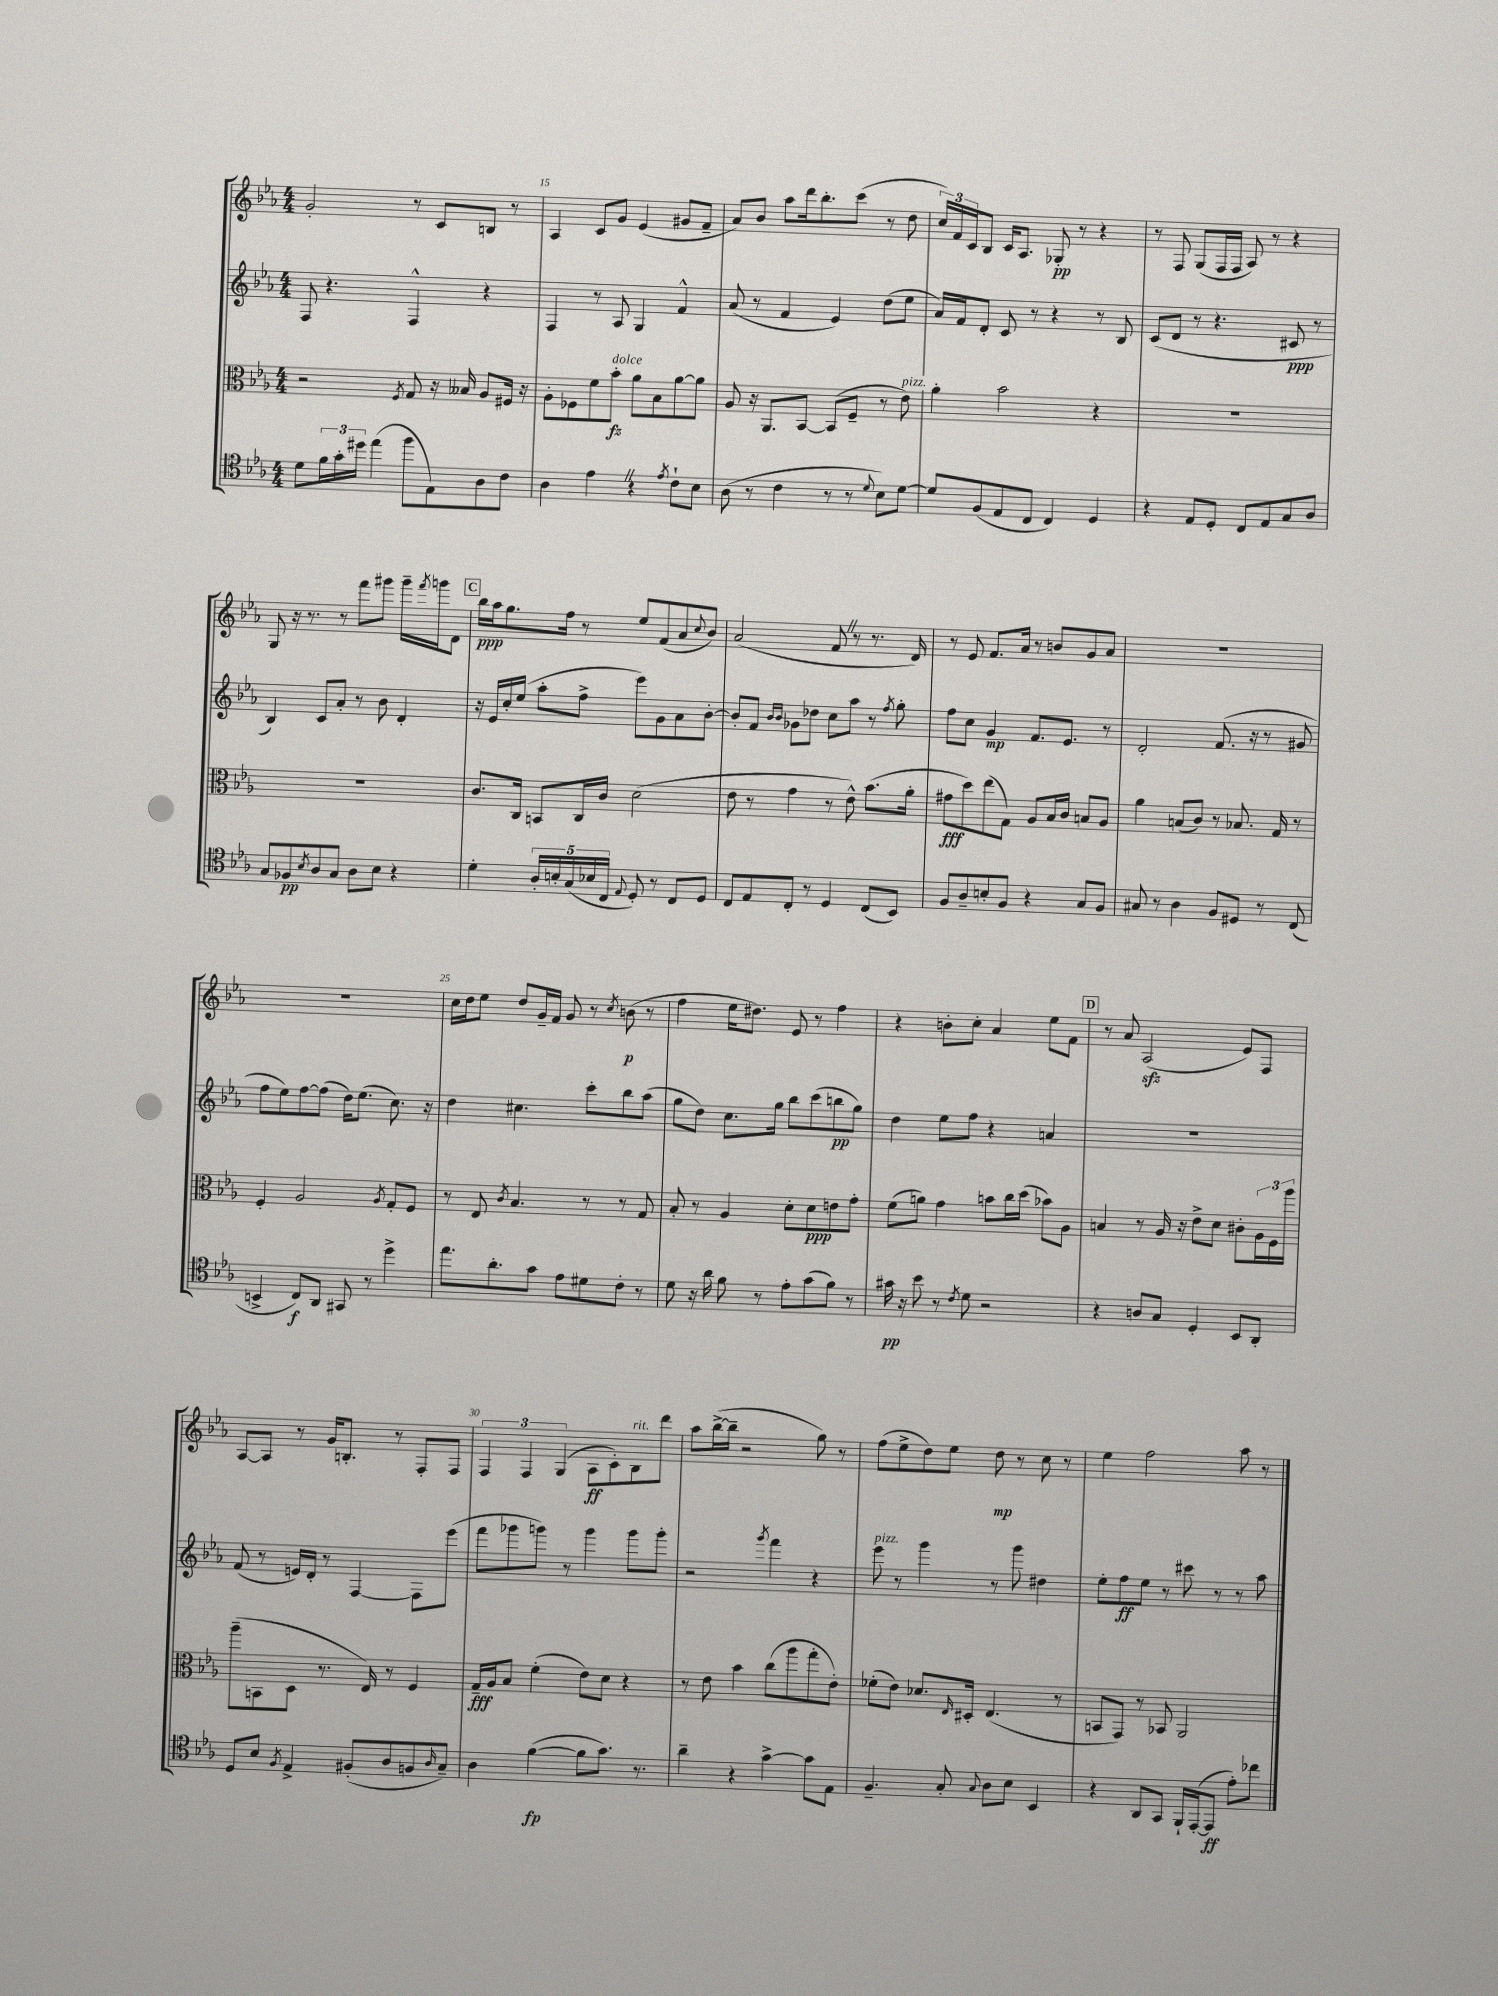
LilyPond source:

<<
\new StaffGroup <<
\new Staff = "s0" {
    \clef treble \key ees \major \numericTimeSignature \time 4/4
    g'2-. r8 c'8 b8 r8 |
    aes4 c'8 g'8 ees'4( gis'8 f'8-- |
    aes'8) bes'8 aes''8 d'''16 bes''8.-. c'''8( r8 d''8 |
    \tuplet 3/2 { c''16) f'16 c'16 } bes8 c'16 aes8. ges8-.\pp r8 r4 |
    r8 f8 g8( f16 f16 aes8) r8 r4 |
    g8 r16 r8. r8 f'''8 gis'''8 gis'''16-- \acciaccatura { f'''8 } g'''16 d'8 |
    \mark \markup { \box "C" } bes''16\ppp aes''16 g''8. f''16 r8 ees''8 f'8( aes'8 \appoggiatura { c''8 } bes'8) |
    aes'2( f'8 \once \override BreathingSign.text = \markup { \musicglyph "scripts.caesura.straight" } \breathe r8 r8. d'16) |
    r8 ees'8 f'8. aes'16 r8 b'8 g'8 aes'8 |
    R1 |
    R1 |
    c''16 d''16 ees''8 d''8 g'16-- f'16 g'8 r8 \acciaccatura { c''8 } b'8\p( r8 |
    f''4 ees''16 dis''8.) ees'8 r8 f''4 |
    r4 b'8-. c''8-. aes'4 ees''8 f'8 |
    \mark \markup { \box "D" } r8 aes'8 aes2\sfz( ees'8) f8 |
    aes8~ aes8 r8 g'16 b8.-. r8 f8-. f8 |
    \tuplet 3/2 { f4 f4 g4( } aes8\ff c'8-.) bes8^\markup { \italic "rit." } d'''8 |
    aes''8 bes''16~->( bes''16-- r2 g''8) r8 |
    f''8( ees''8-> d''8) ees''8 d''8\mp r8 c''8 r8 |
    ees''4 f''2 aes''8 r8 \bar "|." |
}
\new Staff = "s1" {
    \clef treble \key ees \major \numericTimeSignature \time 4/4
    f8 r4. f4-^ r4 |
    f4 r8 aes8 g4 f'4-^ |
    aes'8( r8 f'4 ees'4) d''8( ees''8 |
    aes'16) f'16 d'8-. c'8 r8 r4 r8 bes8 |
    c'8( d'8 r8 r4. cis'8\ppp r8 |
    bes4) c'8 aes'8-. r8 bes'8 d'4-. |
    \mark \markup { \box "C" } r16 ees'16 c''16-. ees''16( aes''8-. f''8-> ees'''8) g'8 aes'8 bes'8~-. |
    bes'8-. f'8 \grace { bes'16 bes'16 } ges'8 des''8 c''8 aes''8 r8 \acciaccatura { f''8 } g''8-. |
    f''8 c''8 g'4\mp f'8. ees'8. r8 |
    d'2-. f'8.( r16 r8 gis'8 |
    f''8 ees''8) f''8~ f''8( d''16) ees''8.( c''8.) r16 |
    d''4 cis''4. c'''8-. bes''8 aes''8( |
    g''8 d''8) c''8. g''16 bes''8 c'''8( b''8\pp g''8) |
    d''4 ees''8 f''8 r4 a'4 |
    \mark \markup { \box "D" } R1 |
    f'8( r8 e'16) d'16-. r8 f4~ f8 ees'''8( |
    f'''8 ges'''8 g'''8) r8 g'''4 g'''8 g'''8-. |
    r2 \acciaccatura { g'''8 } f'''4 r4 |
    ees'''8^\markup { \italic "pizz." } r8 g'''4 r8 g'''8 dis''4 |
    ees''8-. f''8\ff ees''8 r8 cis'''8 r8 r8 aes''8 \bar "|." |
}
\new Staff = "s2" {
    \clef alto \key ees \major \numericTimeSignature \time 4/4
    r2 \acciaccatura { f8 } g8 r16 beses16 aes8 fis16 r16 |
    aes8-. fes8 f'8 bes'8-.\fz^\markup { \italic "dolce" } aes'8 bes8 aes'8~ aes'8 |
    aes8 r16 aes,8. bes,8~ bes,8( f8-- r8 ees'8^\markup { \italic "pizz." }) |
    aes'4-. bes'2 r4 |
    R1 |
    R1 |
    \mark \markup { \box "C" } c'8. c16 b,8 c16 c'16 d'2( |
    ees'8 r8 g'4 r8 ees'8-^) bes'8.( aes'16-. |
    gis'8\fff d''8) ees''8( g8) aes8 bes16 c'16 b8 aes8 |
    aes'4 b8( c'8) r8 bes8. g16 r8 |
    f4-. aes2 \acciaccatura { aes8 } g8-. f8 |
    r8 ees8 \acciaccatura { c'8 } bes4. r8 r8 g8 |
    bes8-. r8 aes4 d'8-. d'8\ppp e'8 g'8-. |
    f'8( a'8) g'4 b'8 c''16 d''16( bes'8) aes8 |
    \mark \markup { \box "D" } b4 r8 aes16 r16 ees'8-> d'8 cis'8-. \tuplet 3/2 { aes16 f16 aes''16 } |
    aes''8--( b,8 d8 r8. ees16) r8 f4 |
    g16--\fff aes16 bes8 f'4-.( ees'8) d'8 r4 |
    r8 ees'8 bes'4 c''8( aes''8 g''8-. ees'8-.) |
    fes'8-.( ees'8) des'8. \grace { ees16 } dis16-. ees4.( r8 |
    b,8 g,8) r8 bes,8 aes,2 \bar "|." |
}
\new Staff = "s3" {
    \clef tenor \key ees \major \numericTimeSignature \time 4/4
    d'8 \tuplet 3/2 { f'16 g'16-. dis''16 } ees''4( f''8 ees8) aes8 c'8 |
    aes4 ees'4 \once \override BreathingSign.text = \markup { \musicglyph "scripts.caesura.straight" } \breathe r4 \acciaccatura { ees'8 } c'8-! bes8 |
    aes8( r8 c'4 r8 r8 \appoggiatura { d'8 } bes8) d'8~ |
    d'8 f8( ees8 c8 c4) d4 |
    r4 ees8 d8-. c8 ees8 g8 aes8 |
    g8 fes8\pp \acciaccatura { bes8 } aes8 g8 aes8 bes8 r4 |
    \mark \markup { \box "C" } d'4-. \tuplet 5/4 { aes16-. b16-. g16( bes16 c16 } \appoggiatura { ees8 } d8-.) r8 c8 d8 |
    c8 ees8 c8-. r8 d4 c8( bes,8) |
    f8 aes8-- b8-. f8 r4 g8 f8 |
    gis8 r8 aes4 f8 dis8 r8 c8( |
    b,4-> c8\f) aes,8 gis,8 r8 d''4-> |
    ees''8. aes'8.-. g'8 ees'8 dis'8 c'8-. r8 |
    d'8 r16 aes'16 f'8 r8 ees'8-. g'8( f'8) r8 |
    gis'16\pp r16 bes'8 r8 \acciaccatura { c'8 } d'8 r2 |
    \mark \markup { \box "D" } r4 a8 g8 d4-. bes,8 aes,8-. |
    d8 bes8 \acciaccatura { f8 } ees4-> fis8-.( aes8 f8 \grace { aes16 } g8--) |
    aes4 f'4~\fp( f'8 g'8.) r8. |
    aes'4-- r4 g'4~-> g'8 ees8 |
    f4.-- g8-. \appoggiatura { g8 } aes8 bes8 bes,4 |
    r4 aes,8 g,8 f,16-! ees,16~-.( ees,8\ff ees'8-.) ces''8 \bar "|." |
}
>>
>>
\layout { \context { \Score currentBarNumber = #14 \override BarNumber.break-visibility = ##(#f #t #t) barNumberVisibility = #(every-nth-bar-number-visible 5) } }
